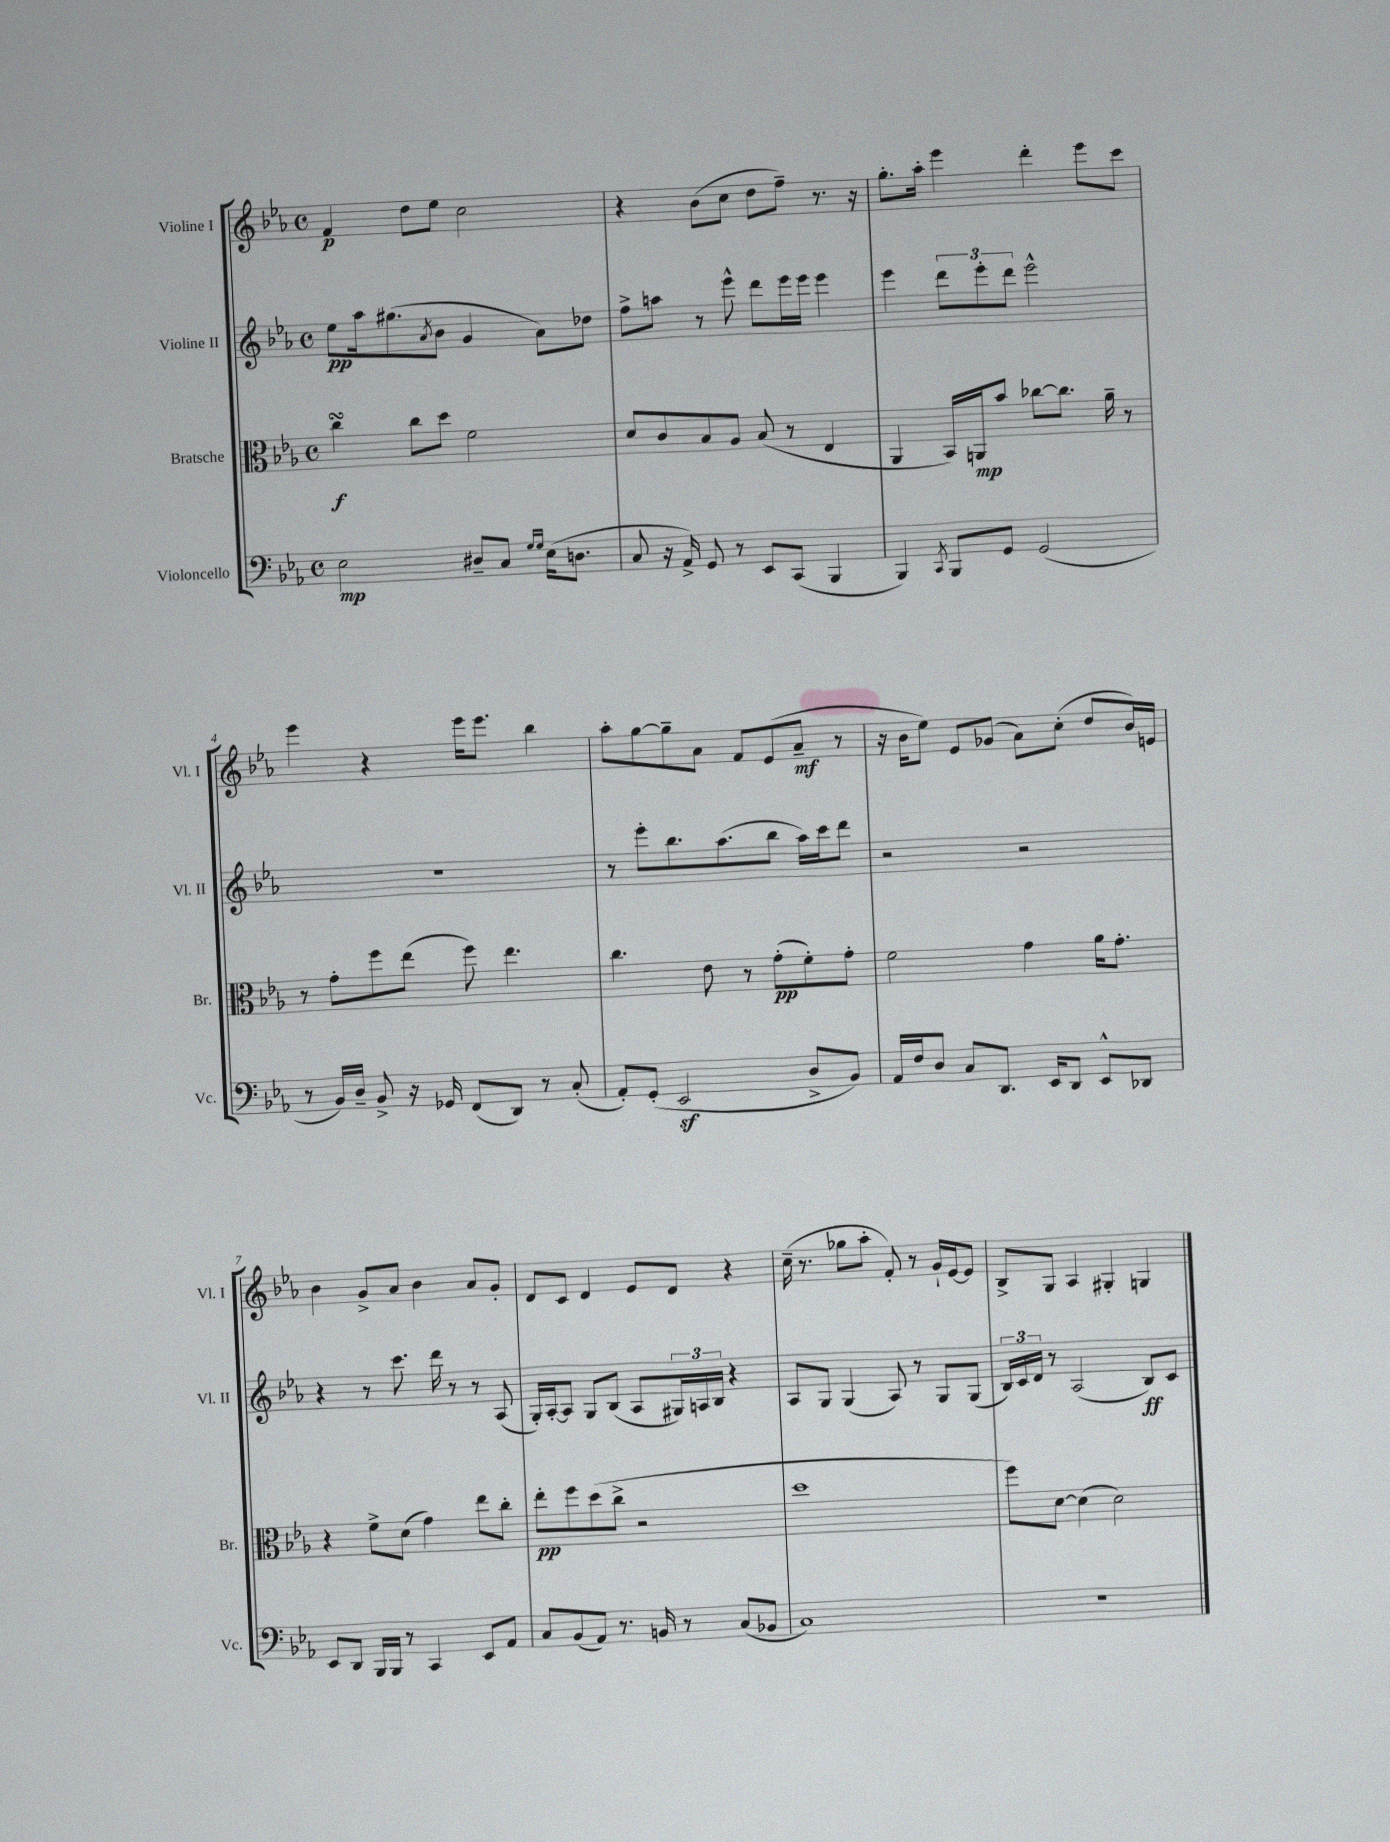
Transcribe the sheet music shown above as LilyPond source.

<<
\new StaffGroup <<
\new Staff = "s0" \with { instrumentName = "Violine I" shortInstrumentName = "Vl. I" } {
    \clef treble \key ees \major \defaultTimeSignature \time 4/4
    f'4\p d''8 ees''8 c''2 |
    r4 bes'8( c''8 d''8 f''8--) r8. r16 |
    g''8.-. aes''16-. ees'''4 d'''4-. ees'''8 c'''8 |
    ees'''4 r4 ees'''16 ees'''8. bes''4 |
    aes''8-. g''8~ g''8-- aes'8 f'8 ees'8( aes'8--\mf r8 |
    r16 bes'16 ees''8) ees'8 ges'8( aes'8) c''8-.( d''8 bes'16) e'16 |
    bes'4 g'8-> aes'8 bes'4 aes'8 g'8-. |
    d'8 c'8 d'4 ees'8 d'8 r4 |
    c''16--( r8. ges''8 aes''8-. f'8-.) r8 g'16-! ees'16~ ees'8 |
    bes8-> g8 aes4 gis4-. g4 \bar "|." |
}
\new Staff = "s1" \with { instrumentName = "Violine II" shortInstrumentName = "Vl. II" } {
    \clef treble \key ees \major \defaultTimeSignature \time 4/4
    ees''8\pp aes''16 gis''8.( \acciaccatura { aes'8 } bes'8 g'4 aes'8) des''8 |
    f''8-> a''8 r8 ees'''8-^ d'''8 ees'''16 ees'''16 ees'''4 |
    ees'''4 \tuplet 3/2 { d'''8 ees'''8-. d'''8 } ees'''2-^ |
    R1 |
    r8 ees'''8-. bes''8. aes''8.( bes''8 aes''16) c'''16 d'''8 |
    r2 r2 |
    r4 r8 c'''8. d'''16 r8 r8 aes8( |
    g16-.) aes16~-. aes8 g8 bes8( aes8 \tuplet 3/2 { gis16) a16 bes16 } r4 |
    aes8 g8 g4( aes8) r8 g8 g8( |
    \tuplet 3/2 { bes16) c'16 d'16 } r8 aes2( bes8\ff) c'8 \bar "|." |
}
\new Staff = "s2" \with { instrumentName = "Bratsche" shortInstrumentName = "Br." } {
    \clef alto \key ees \major \defaultTimeSignature \time 4/4
    c''4\turn\f c''8 d''8 f'2 |
    d'8 c'8 bes8 aes8 bes8( r8 ees4 |
    aes,4 bes,16) a,16\mp bes'8 ces''8~ ces''8. aes'16-- r8 |
    r8 g'8-. f''8 ees''8( f''8) ees''4. |
    c''4. ees'8 r8 g'8-.\pp( f'8-.) g'8-. |
    f'2 g'4 aes'16 g'8.-. |
    r4 f'8-> d'8( g'4) ees''8 c''8-. |
    ees''8-.\pp f''8 d''8( c''8-> r2 |
    d''1 |
    f''8) d'8~ d'4( d'2) \bar "|." |
}
\new Staff = "s3" \with { instrumentName = "Violoncello" shortInstrumentName = "Vc." } {
    \clef bass \key ees \major \defaultTimeSignature \time 4/4
    ees2\mp dis8-- c8 \grace { g16 g16 } ees16( d8. |
    c8 r16 aes,16->) g,8 r8 ees,8 c,8( bes,,4 |
    bes,,4) \acciaccatura { c,8 } bes,,8 g,8 g,2( |
    r8 bes,16) d16-- bes,8-> r16 ges,16 f,8( d,8) r8 c8-.( |
    aes,8-.) g,8-.( ees,2\sf d8-> bes,8) |
    aes,16 f16 d8 c8 d,8. ees,16 d,8 ees,8-^ des,8 |
    ees,8 d,8 bes,,16 bes,,16 r8 c,4 ees,8 aes,8 |
    c8 bes,8( aes,8) r8. b,16 r8 c8( bes,8 |
    c1) |
    r1 \bar "|." |
}
>>
>>
